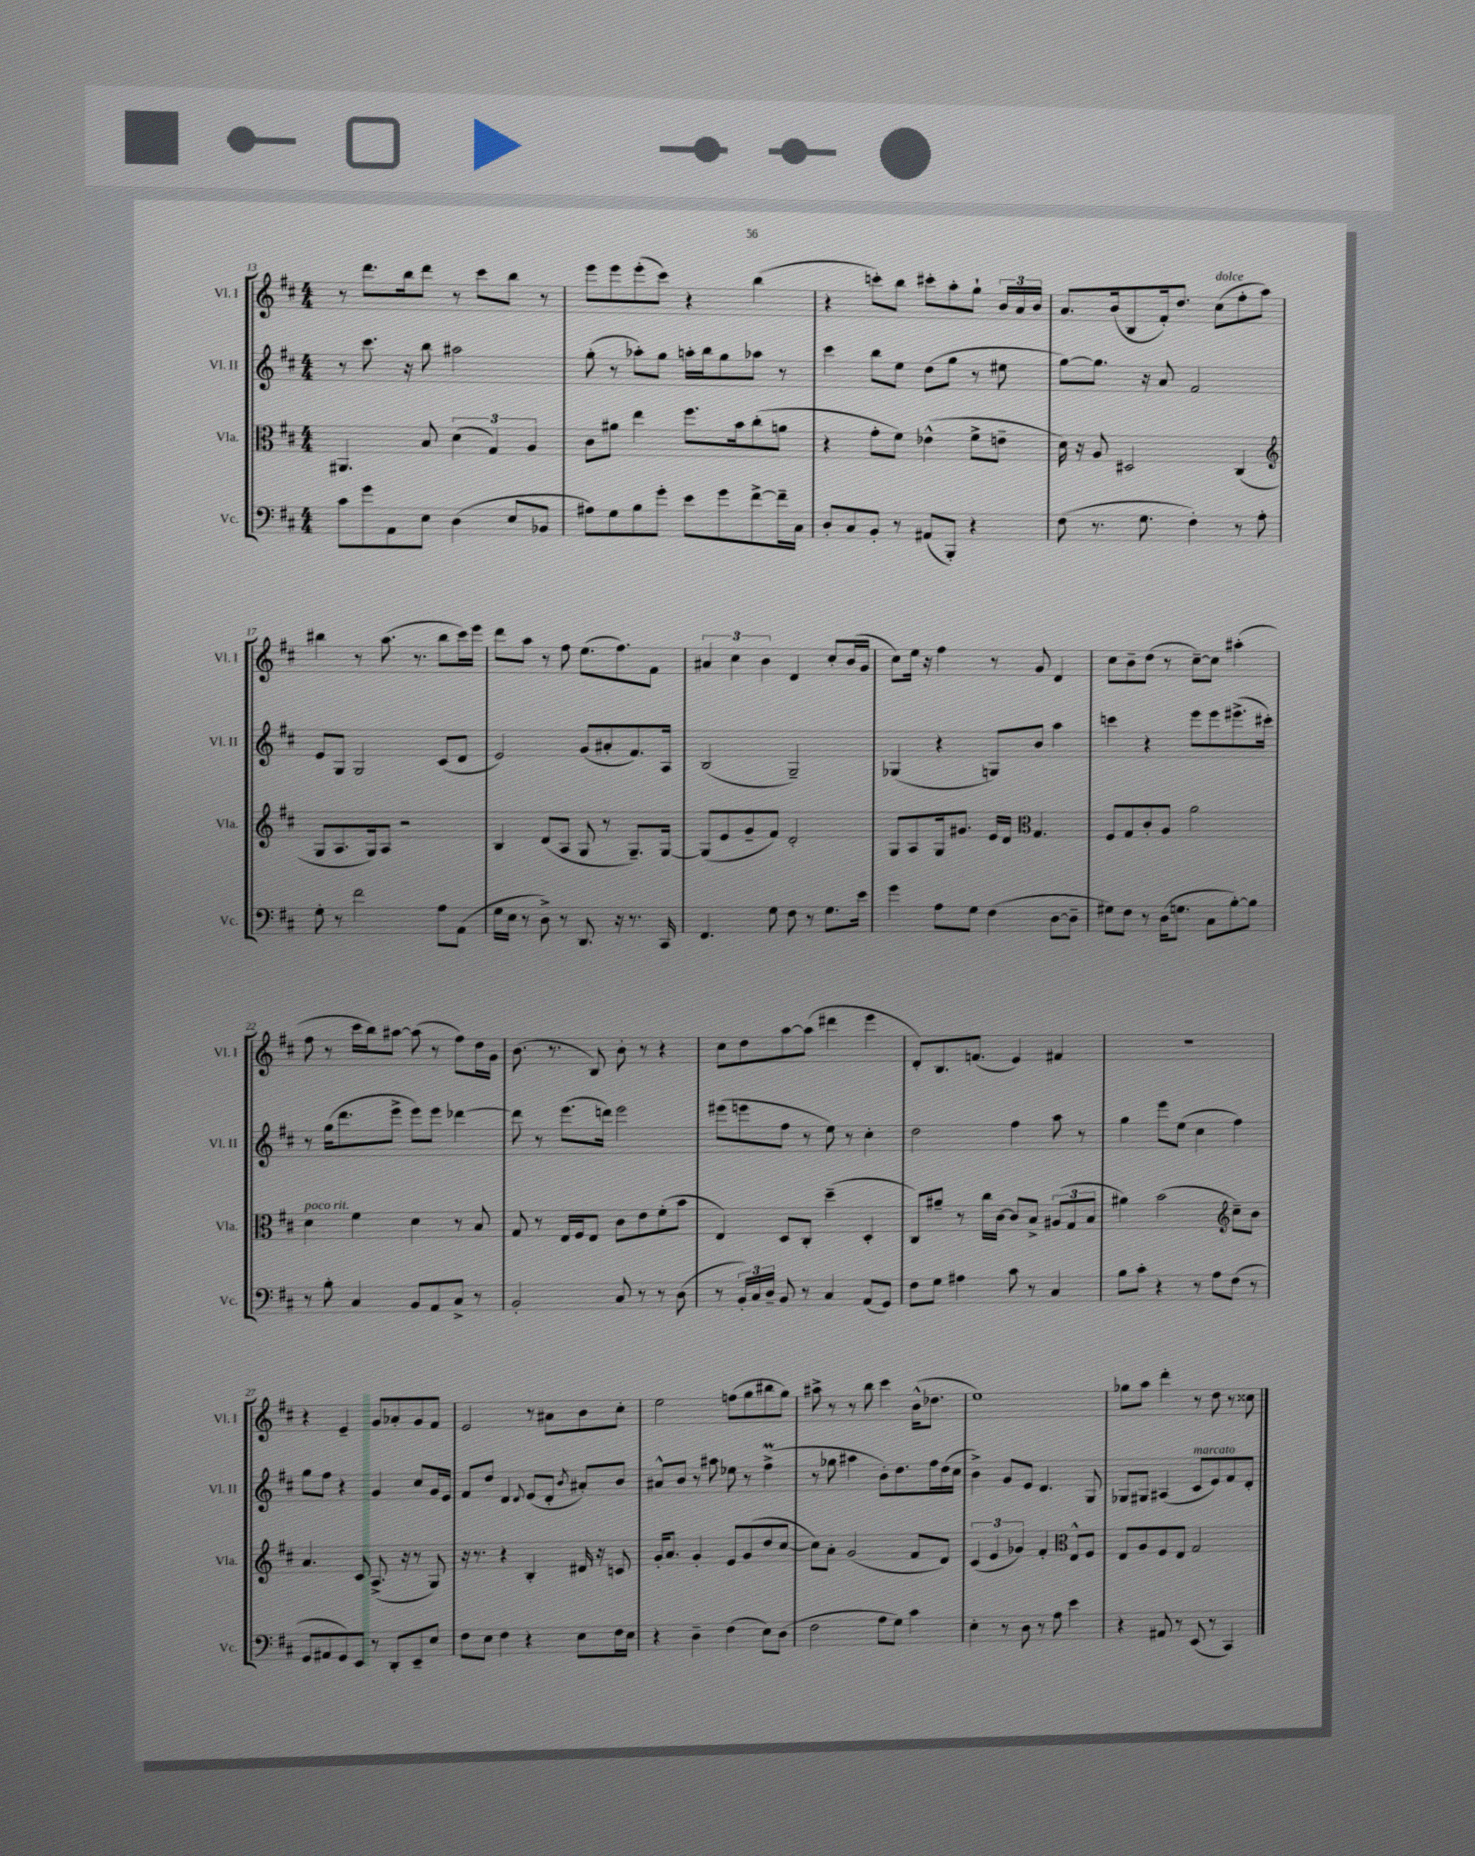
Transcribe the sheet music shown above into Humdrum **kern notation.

**kern	**kern	**kern	**kern
*staff4	*staff3	*staff2	*staff1
*clefF4	*clefC3	*clefG2	*clefG2
*k[f#c#]	*k[f#c#]	*k[f#c#]	*k[f#c#]
*M4/4	*M4/4	*M4/4	*M4/4
8c#	4.AA#	8r	8r
8g	.	8.ccc#	8.ddd
8AA	.	.	.
.	.	16r	16bb
8E	8B	8bb	8ddd
(4D	(6d	2aa#	8r
.	.	.	8ccc#
.	6G)	.	.
8E	.	.	8bb
.	6A	.	.
8BB-	.	.	8r
=	=	=	=
8A#)	8c#	(8gg'	8eee
8G	8a#	8r	8eee
8B	4ee	8aa-')	(8eee'
8g'	.	8gg	8ccc#)
8e	8.ff#	16aa'	4r
.	.	16bb	.
8g	.	8gg	.
.	16b	.	.
[8f#^	(8cc#'	8aa-	(4bb
16f#~]	8a	8r	.
16C#	.	.	.
=	=	=	=
8D'	4r	4ccc#	4r
8C#	.	.	.
8BB'	8g'	8bb	8ccc')
8r	8f#)	8ee	8bb
(8AA#	(4e-^^	(8dd	8ccc#'
8BBB')	.	8gg	8aa'
4r	8f#^	8r	8gg`
.	8e~	8ee#	24b
.	.	.	24a
.	.	.	24b
=	=	=	=
(8F#	16d)	[8gg)	8.a
.	16r	.	.
8.r	8A	8.gg]	.
.	.	.	(16b
.	2D#	.	8B
8.G	.	16r	.
.	.	8a	16f#')
.	.	.	8.dd
4F#')	.	2f#	.
.	.	.	(8cc#
8r	(4C#	.	8ff#'
8A'	.	.	8aa)
=	=	=	=
*	*clefG2	*	*
8G'	8G	8e	4bb#
8r	8.A	8G	.
2f#	.	2G	8r
.	16G)	.	.
.	8A	.	(8.aa
.	2r	.	.
.	.	.	8.r
8A	.	(8c#	8bb#
(8AA	.	8d	16ccc#)
.	.	.	16eee
=	=	=	=
16G	4B	2e)	8ddd
16E	.	.	.
8r	.	.	8aa
8D^)	(8d	.	8r
8r	8A	.	8ff#
8.DD	8G	(8g	(8.ee
.	8r	8a#'	.
16r	.	.	8.ff#)
8.r	8.G~)	8.f#)	.
.	.	.	8f#
16CC#	[16G	16A	.
=	=	=	=
4.FF#	(8G]	(2B	6a#
.	8e	.	.
.	.	.	6cc#
.	8g~	.	.
.	.	.	6b
8G	8f#)	.	.
8F#	2d'	2G~)	4d
8r	.	.	.
8.G	.	.	8cc#'
.	.	.	(16b
16e	.	.	16g
=	=	=	=
4g	8G	(4G-	8cc#)
.	8A	.	16ee
.	.	.	16r
8A	16G	4r	4ff#
.	8.g#	.	.
8G	.	.	.
(4F#	16e	8G)	8r
.	16d	.	.
*	*clefC3	*	*
.	4.G	8b	8g
[8D	.	4aa	4d
8D~]	.	.	.
=	=	=	=
8G#)	8F#	4ccc	8cc#
8F#	8G	.	8b~
8r	8c#'	4r	(8dd
(16D	8A	.	8r
8.G	.	.	.
.	2a	8eee	[8cc#~)
8C#	.	8eee	8cc#]
[8B')	.	(8.eee#^	(4aa#'
8B]	.	.	.
.	.	16ccc#')	.
=	=	=	=
8r	4d	8r	8ff#
8B'	.	(16gg	8r
.	.	8.ddd	.
4C#	4f#	.	16ccc#
.	.	.	16bb)
.	.	8eee^	[8aa#
8BB	4d	8eee)	(8aa#]
8AA	.	8eee	8r
8C#^	8r	[4ddd-	8ff#)
8r	8B	.	16dd
.	.	.	16g
=	=	=	=
2BB'	8G	8ddd-]	(8.b
.	8r	8r	.
.	.	.	8.r
.	16E	(8.eee	.
.	16F#	.	.
.	8E	.	8B)
.	.	16ddd)	.
8C#	8c#	2eee	8b'
8r	8e	.	8r
8r	(8f#'	.	4r
(8D	8b	.	.
=	=	=	=
8r	4E)	(8eee#	8cc#
24BB')	.	8eee	8dd
24C#	.	.	.
24D~	.	.	.
8BB	8D	8ff#	[8aa
8r	8C#'	8r	(8aa]
4C#	(4dd~	8ee)	4ddd#
.	.	8r	.
(8AA	4D'	4cc#'	4eee
8GG)	.	.	.
=	=	=	=
8F#	8C#)	2dd	8d')
8G	8a#~	.	8.B
4A#	8r	.	.
.	.	.	(8.f
.	16cc#	.	.
.	[16c#	.	.
8c#	8c#]	4ff#	4e)
8r	8B^	.	.
4C#	(12A#	8aa	4f#
.	12G	.	.
.	.	8r	.
.	12B	.	.
=	=	=	=
8B	4a#)	4gg	1r
8c#'	.	.	.
4r	(2b	8eee	.
.	.	(8ee	.
8r	.	4cc#	.
8A	.	.	.
*	*clefG2	*	*
(8F#	8cc#~)	4ff#)	.
8r	8b	.	.
=	=	=	=
8GG	4.a	8gg	4r
8AA#	.	8ff#	.
8GG)	.	4r	4e~
8EE	8c#	.	.
8r	(8.A^	4g	8g
8DD'	.	.	8a-'
.	16r	.	.
8EE~	8r	8cc#	8g
8E	8G)	16g	8f#
.	.	16e	.
=	=	=	=
8F#	16r	8f#	2e
.	8.r	.	.
8E	.	8dd	.
4F#	4r	4d	.
.	.	8qqd	.
4r	4B'	(8e	8r
.	.	8d'	8a#
.	.	8qb	.
8E	16d#	8a#')	8b
.	16r	.	.
16F#	8c	8b	8cc#'
16E	.	.	.
=	=	=	=
4r	16g'	8a#^^	2ee
.	8.a	.	.
.	.	8b	.
4D~	4g'	8r	.
.	.	8aa#	.
(4F#	8e	8ee-	(8ff
.	(8g	8r	8gg
8E)	8dd	(4ff#^	8bb#
(8D	[8cc#	.	8gg)
=	=	=	=
2F#	8cc#])	8r	8aa#^
.	8a'	8gg-	8r
.	(2g	4aa#	8r
.	.	.	8bb
8A	.	8b')	4ccc#
8G)	.	8.dd	.
4c#	8f#	.	(16b^^
.	.	16ff#	8.dd-
.	8d)	(16dd	.
.	.	16cc#	.
=	=	=	=
4E'	(6c#	4b^)	1ee)
.	6e	.	.
8r	.	8g	.
.	6g-)	.	.
8D	.	8e	.
8r	4f#'	4.d	.
8A	.	.	.
*	*clefC3	*	*
4e	8E^^	.	.
.	8F#	8G	.
=	=	=	=
4r	8E	8G-	8gg-
.	8A	8G#	8aa
8AA#	8F#	(4A#	4ddd'
8r	8E	.	.
(8EE	2G	8c#	8r
8r	.	8e)	8dd
4CC#)	.	8f#	8r
.	.	8d'	8cc##
==	==	==	==
*-	*-	*-	*-
